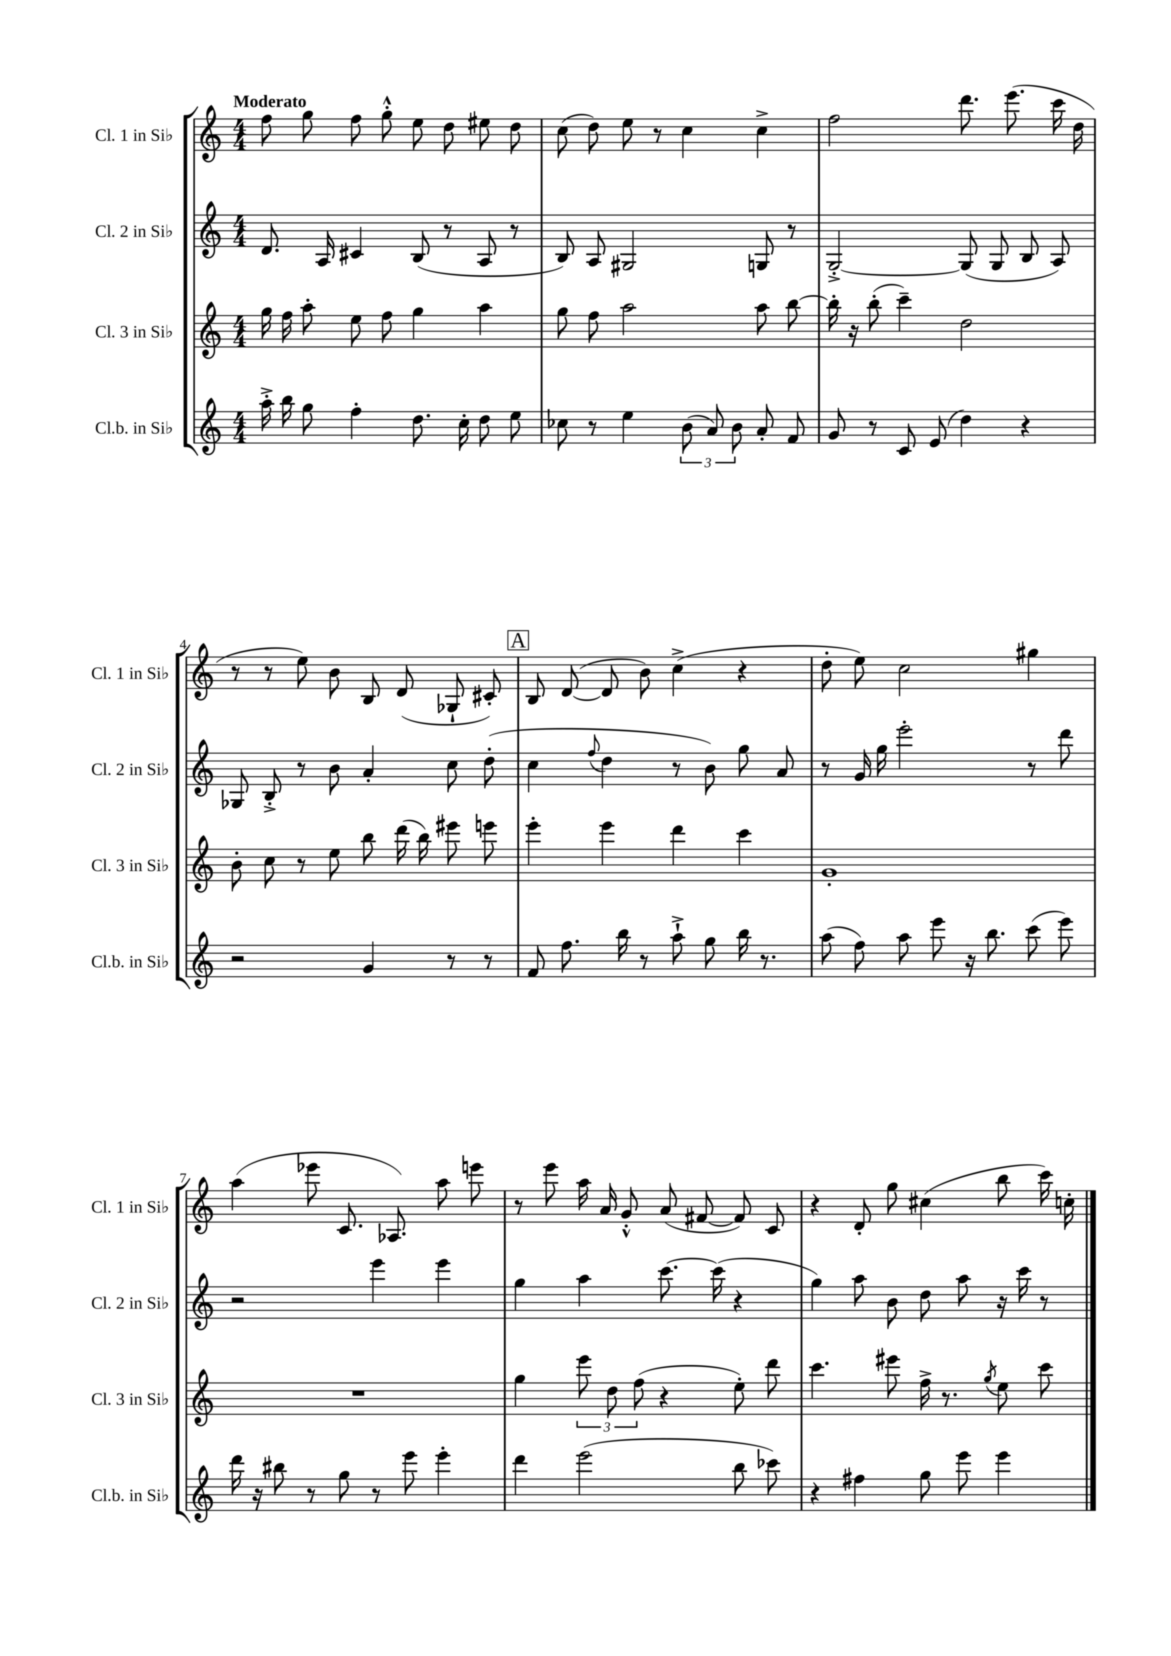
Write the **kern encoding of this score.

**kern	**kern	**kern	**kern
*part4	*part3	*part2	*part1
*staff4	*staff3	*staff2	*staff1
*I"Cl.b. in Si♭	*I"Cl. 3 in Si♭	*I"Cl. 2 in Si♭	*I"Cl. 1 in Si♭
*I'Cl.b. in Si♭	*I'Cl. 3 in Si♭	*I'Cl. 2 in Si♭	*I'Cl. 1 in Si♭
*clefG2	*clefG2	*clefG2	*clefG2
*k[]	*k[]	*k[]	*k[]
*M4/4	*M4/4	*M4/4	*M4/4
=1	=1	=1	=1
!	!	!	!LO:TX:a:B:t=Moderato
16aa'^\	16gg\	8.d/	8ff\
16bb\	16ff\	.	.
8gg\	8aa'\	.	8gg\
.	.	16A/	.
4ff'\	8ee\	4c#X/	8ff\
.	8ff\	.	8gg'^^\
8.dd\	4gg\	(8B/	8ee\
.	.	8r	8dd\
16cc'\	.	.	.
8dd\	4aa\	8A/	8ee#X\
8ee\	.	8r	8dd\
=2	=2	=2	=2
8cc-X\	8gg\	8B/)	(8cc\
8r	8ff\	8A/	8dd\)
4ee\	2aa\	2G#X/	8ee\
.	.	.	8r
(12b\	.	.	4cc\
12a/)	.	.	.
12b\	.	.	.
8a'/	8aa\	8Gn/	4cc^\
8f/	[8bb\	8r	.
=3	=3	=3	=3
8g/	16bb'\]	[2G'^/	2ff\
.	16r	.	.
8r	(8bb'\	.	.
8c/	4ccc~\)	.	.
(8e/	.	.	.
4dd\)	2dd\	(8G/]	8.ddd\
.	.	8G/	.
.	.	.	(8.eee\
4r	.	8B/	.
.	.	8A/)	16ccc\
.	.	.	16dd\
!!LO:LB:g=z
=4	=4	=4	=4
2r	8b'\	8G-X/	8r
.	8cc\	8B'^/	8r
.	8r	8r	8ee\)
.	8ee\	8b\	8b\
4g/	8bb\	4a'/	8B/
.	(16ddd\	.	(8d/
.	16bb\)	.	.
8r	8eee#X\	8cc\	8G-X`/
8r	8eeen\	(8dd'\	8c#X'/)
!!LO:REH:place=s1:t=A
=5	=5	=5	=5
8f/	4eee'\	4cc\	8B/
8.ff\	.	.	([8d/
.	.	8qqff/	.
.	4eee\	4dd\	8d/]
16bb\	.	.	.
8r	.	.	8b\)
8aa`^\	4ddd\	8r	(4cc^\
8gg\	.	8b\)	.
16bb\	4ccc\	8gg\	4r
8.r	.	.	.
.	.	8a/	.
=6	=6	=6	=6
(8aa\	1g'	8r	8dd'\
8ff\)	.	16g/	8ee\)
.	.	16gg\	.
8aa\	.	2eee'\	2cc\
8eee\	.	.	.
16r	.	.	.
8.bb\	.	.	.
(8ccc\	.	8r	4gg#X\
8eee\)	.	8ddd\	.
!!LO:LB:g=z
=7	=7	=7	=7
16ddd\	1r	2r	(4aa\
16r	.	.	.
8bb#X\	.	.	.
8r	.	.	8eee-X\
8gg\	.	.	8.c/
8r	.	4eee\	.
.	.	.	8.A-X/)
8eee\	.	.	.
4eee'\	.	4eee\	8aa\
.	.	.	8eeen\
=8	=8	=8	=8
4ddd\	4gg\	4gg\	8r
.	.	.	8eee\
(2eee\	12eee\	4aa\	16aa\
.	.	.	16a/
.	12dd\	.	.
.	.	.	8g'^^/
.	(12ff\	.	.
.	4r	[8.ccc\	(8a/
.	.	.	[8f#X/
.	.	(16ccc\]	.
8bb\	8ee'\)	4r	8f#/])
8ccc-X\)	8ddd\	.	8c/
=9	=9	=9	=9
4r	4.ccc\	4gg\)	4r
4ff#X\	.	8aa\	8d'/
.	8eee#X\	8b\	8gg\
8gg\	16ff^\	8dd\	(4cc#X\
.	8.r	.	.
8eee\	.	8aa\	.
.	8qgg/	.	.
4eee\	8ee\	16r	8bb\
.	.	16ccc\	.
.	8ccc\	8r	16ccc\)
.	.	.	16ccn'\
==	==	==	==
*-	*-	*-	*-
